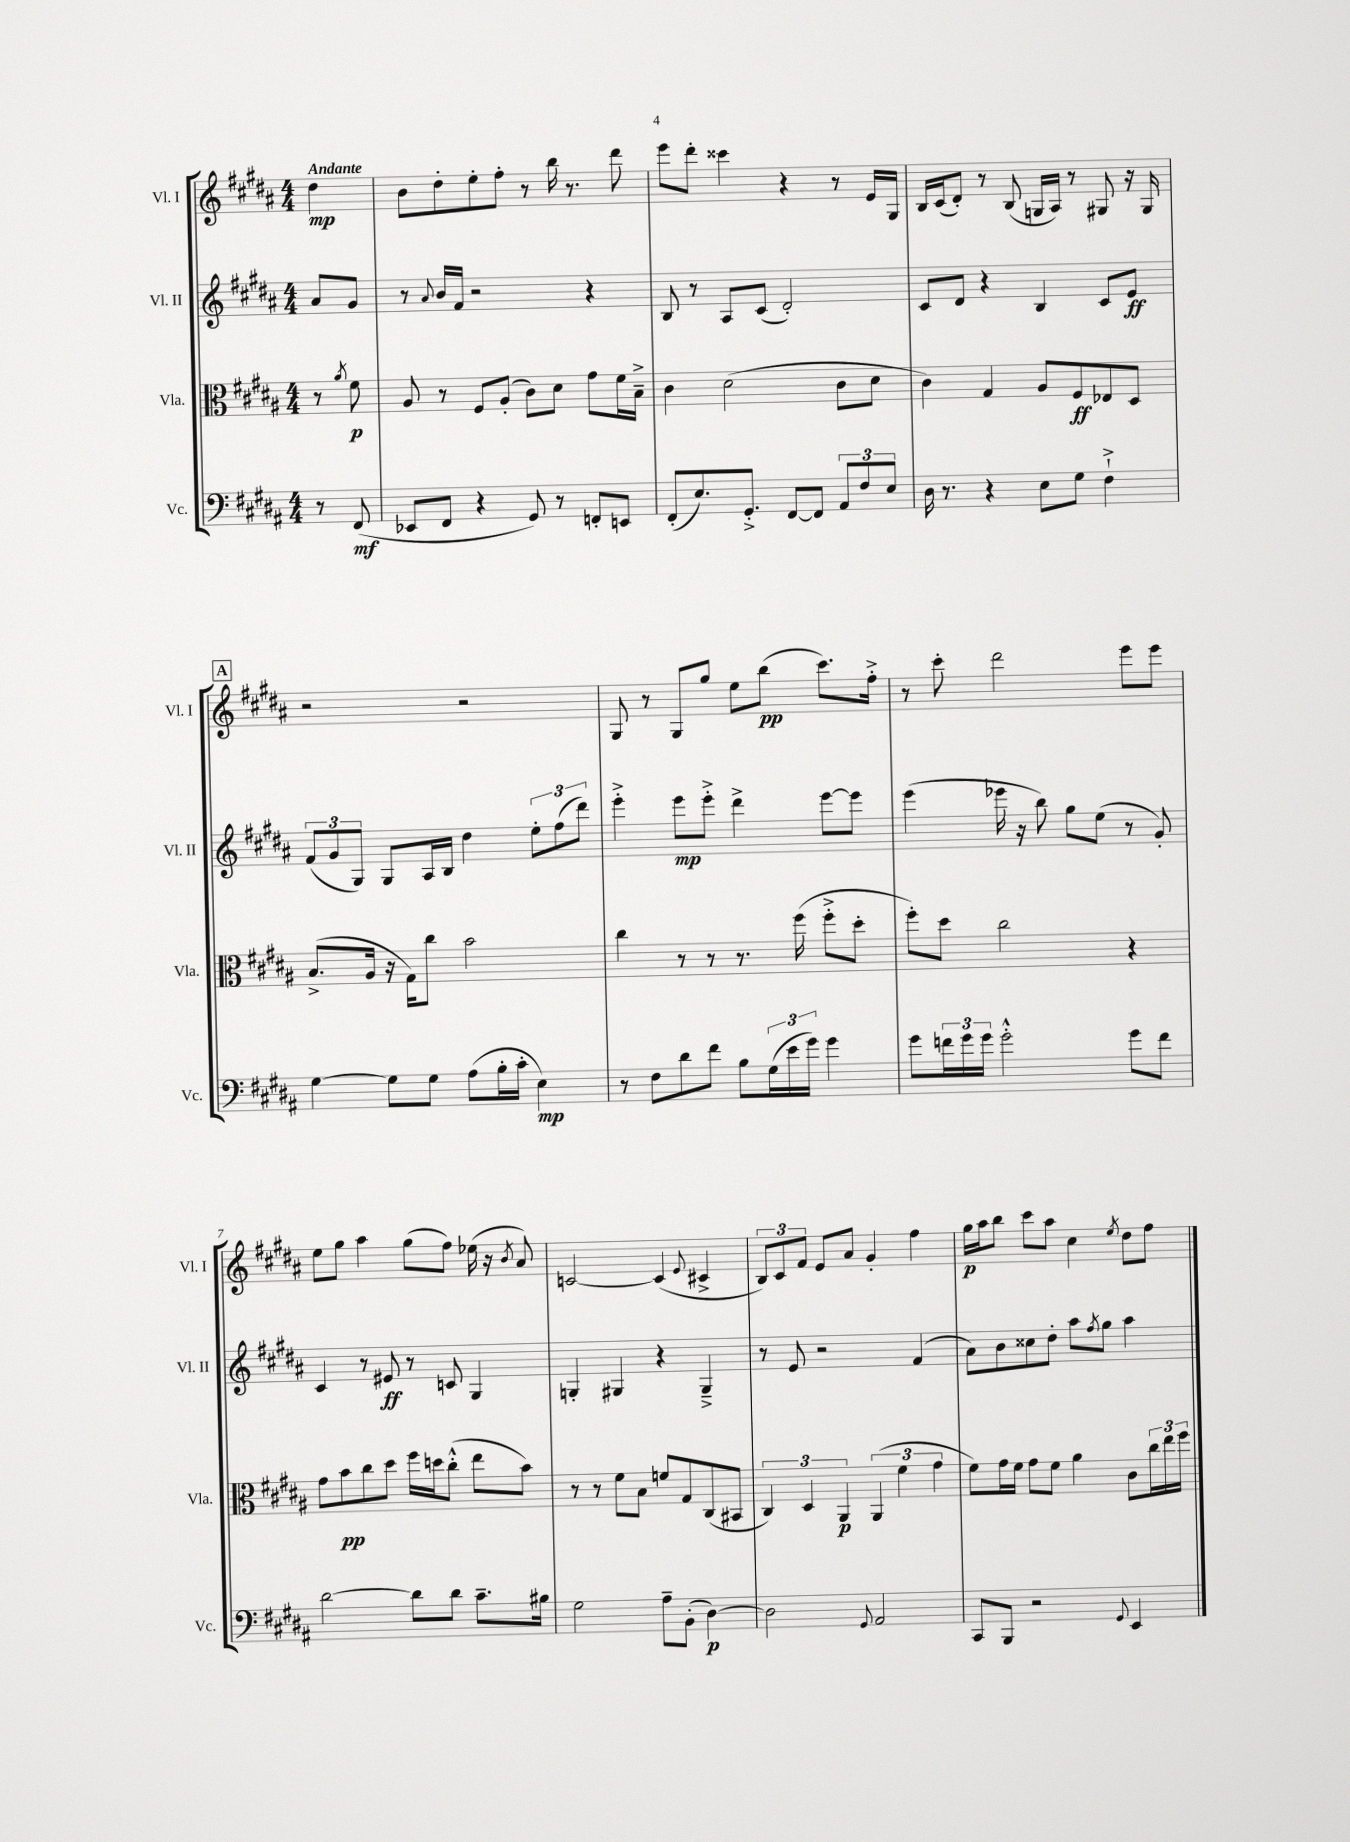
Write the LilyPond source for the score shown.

<<
\new StaffGroup <<
\new Staff = "s0" \with { instrumentName = "Vl. I" shortInstrumentName = "Vl. I" } {
    \clef treble \key b \major \numericTimeSignature \time 4/4 \partial 4 \tempo "Andante"
    dis''4\mp |
    b'8 dis''8-. e''8-. fis''8-. r8 b''16 r8. dis'''8 |
    e'''8 dis'''8-. cisis'''4 r4 r8 e'16 gis16 |
    b16 cis'16( dis'8-.) r8 b8( g16 ais16) r8 gis8 r16 gis16 |
    \mark \markup { \box "A" } r2 r2 |
    gis8 r8 gis8 gis''8 e''8 b''8\pp( cis'''8.) fis''16-.-> |
    r8 cis'''8-. dis'''2 e'''8 e'''8 |
    e''8 gis''8 ais''4 gis''8( fis''8) ees''16( r16 \acciaccatura { b'8 } ais'8) |
    c'2~ c'4( \appoggiatura { e'8 } cis'4-> |
    \tuplet 3/2 { b8) cis'8 fis'8 } e'8 ais'8 gis'4-. fis''4 |
    gis''16\p ais''16 b''8 cis'''8 ais''8 cis''4 \acciaccatura { e''8 } dis''8 fis''8 \bar "|." |
}
\new Staff = "s1" \with { instrumentName = "Vl. II" shortInstrumentName = "Vl. II" } {
    \clef treble \key b \major \numericTimeSignature \time 4/4 \partial 4
    ais'8 gis'8 |
    r8 \appoggiatura { ais'8 } b'16 fis'16 r2 r4 |
    b8 r8 ais8 cis'8( dis'2-.) |
    cis'8 dis'8 r4 b4 cis'8 e'8\ff |
    \mark \markup { \box "A" } \tuplet 3/2 { fis'8( gis'8 gis8) } gis8 ais16 b16 dis''4 \tuplet 3/2 { e''8-. fis''8( dis'''8) } |
    e'''4-.-> e'''8\mp e'''8-.-> dis'''4-> e'''8~ e'''8 |
    e'''4( ees'''16 r16 b''8) gis''8 e''8( r8 gis'8-.) |
    cis'4 r8 eis'8\ff r8 c'8 gis4 |
    g4-. gis4 r4 gis4---> |
    r8 e'8 r2 fis'4( |
    ais'8) b'8 cisis''8 dis''8-. ais''8 \acciaccatura { fis''8 } gis''8 ais''4 \bar "|." |
}
\new Staff = "s2" \with { instrumentName = "Vla." shortInstrumentName = "Vla." } {
    \clef alto \key b \major \numericTimeSignature \time 4/4 \partial 4
    r8 \acciaccatura { ais'8 } fis'8\p |
    ais8 r8 fis8 ais8-.( cis'8) dis'8 gis'8 fis'16 b16---> |
    cis'4 dis'2( cis'8 dis'8 |
    cis'4) gis4 ais8 fis8\ff ees8 dis8 |
    \mark \markup { \box "A" } b8.->( ais16 r16 gis16) cis''8 b'2 |
    cis''4 r8 r8 r8. fis''16( fis''8-.-> dis''8-. |
    fis''8-.) dis''8 cis''2 r4 |
    gis'8 b'8\pp cis''8 dis''8 fis''16 d''16 cis''8-.-^( e''8 b'8) |
    r8 r8 fis'8 b8 f'8 gis8 cis8( bis,8 |
    \tuplet 3/2 { cis4) dis4 ais,4\p } \tuplet 3/2 { ais,4( fis'4 gis'4 } |
    fis'8) gis'16 fis'16 gis'8 fis'8 ais'4 cis'8 \tuplet 3/2 { cis''16 e''16 fis''16 } \bar "|." |
}
\new Staff = "s3" \with { instrumentName = "Vc." shortInstrumentName = "Vc." } {
    \clef bass \key b \major \numericTimeSignature \time 4/4 \partial 4
    r8 fis,8\mf( |
    ees,8 fis,8 r4 gis,8) r8 f,8-. e,8 |
    fis,8-.( e8.) gis,8.-.-> fis,8~ fis,8 \tuplet 3/2 { ais,8 fis8 e8 } |
    dis16 r8. r4 e8 gis8 fis4-!-> |
    \mark \markup { \box "A" } gis4~ gis8 gis8 ais8( b16-. cis'16-. e4\mp) |
    r8 fis8 dis'8 fis'8 b8 \tuplet 3/2 { gis16( e'16 gis'16) } gis'4 |
    gis'8 \tuplet 3/2 { f'16 gis'16 gis'16 } gis'2-.-^ gis'8 f'8 |
    dis'2~ dis'8 dis'8 cis'8.-- bis16 |
    gis2 ais8-- b,8-.( dis4~\p) |
    dis2 \appoggiatura { gis,8 } ais,2 |
    cis,8 b,,8 r2 \appoggiatura { gis,8 } e,4 \bar "|." |
}
>>
>>
